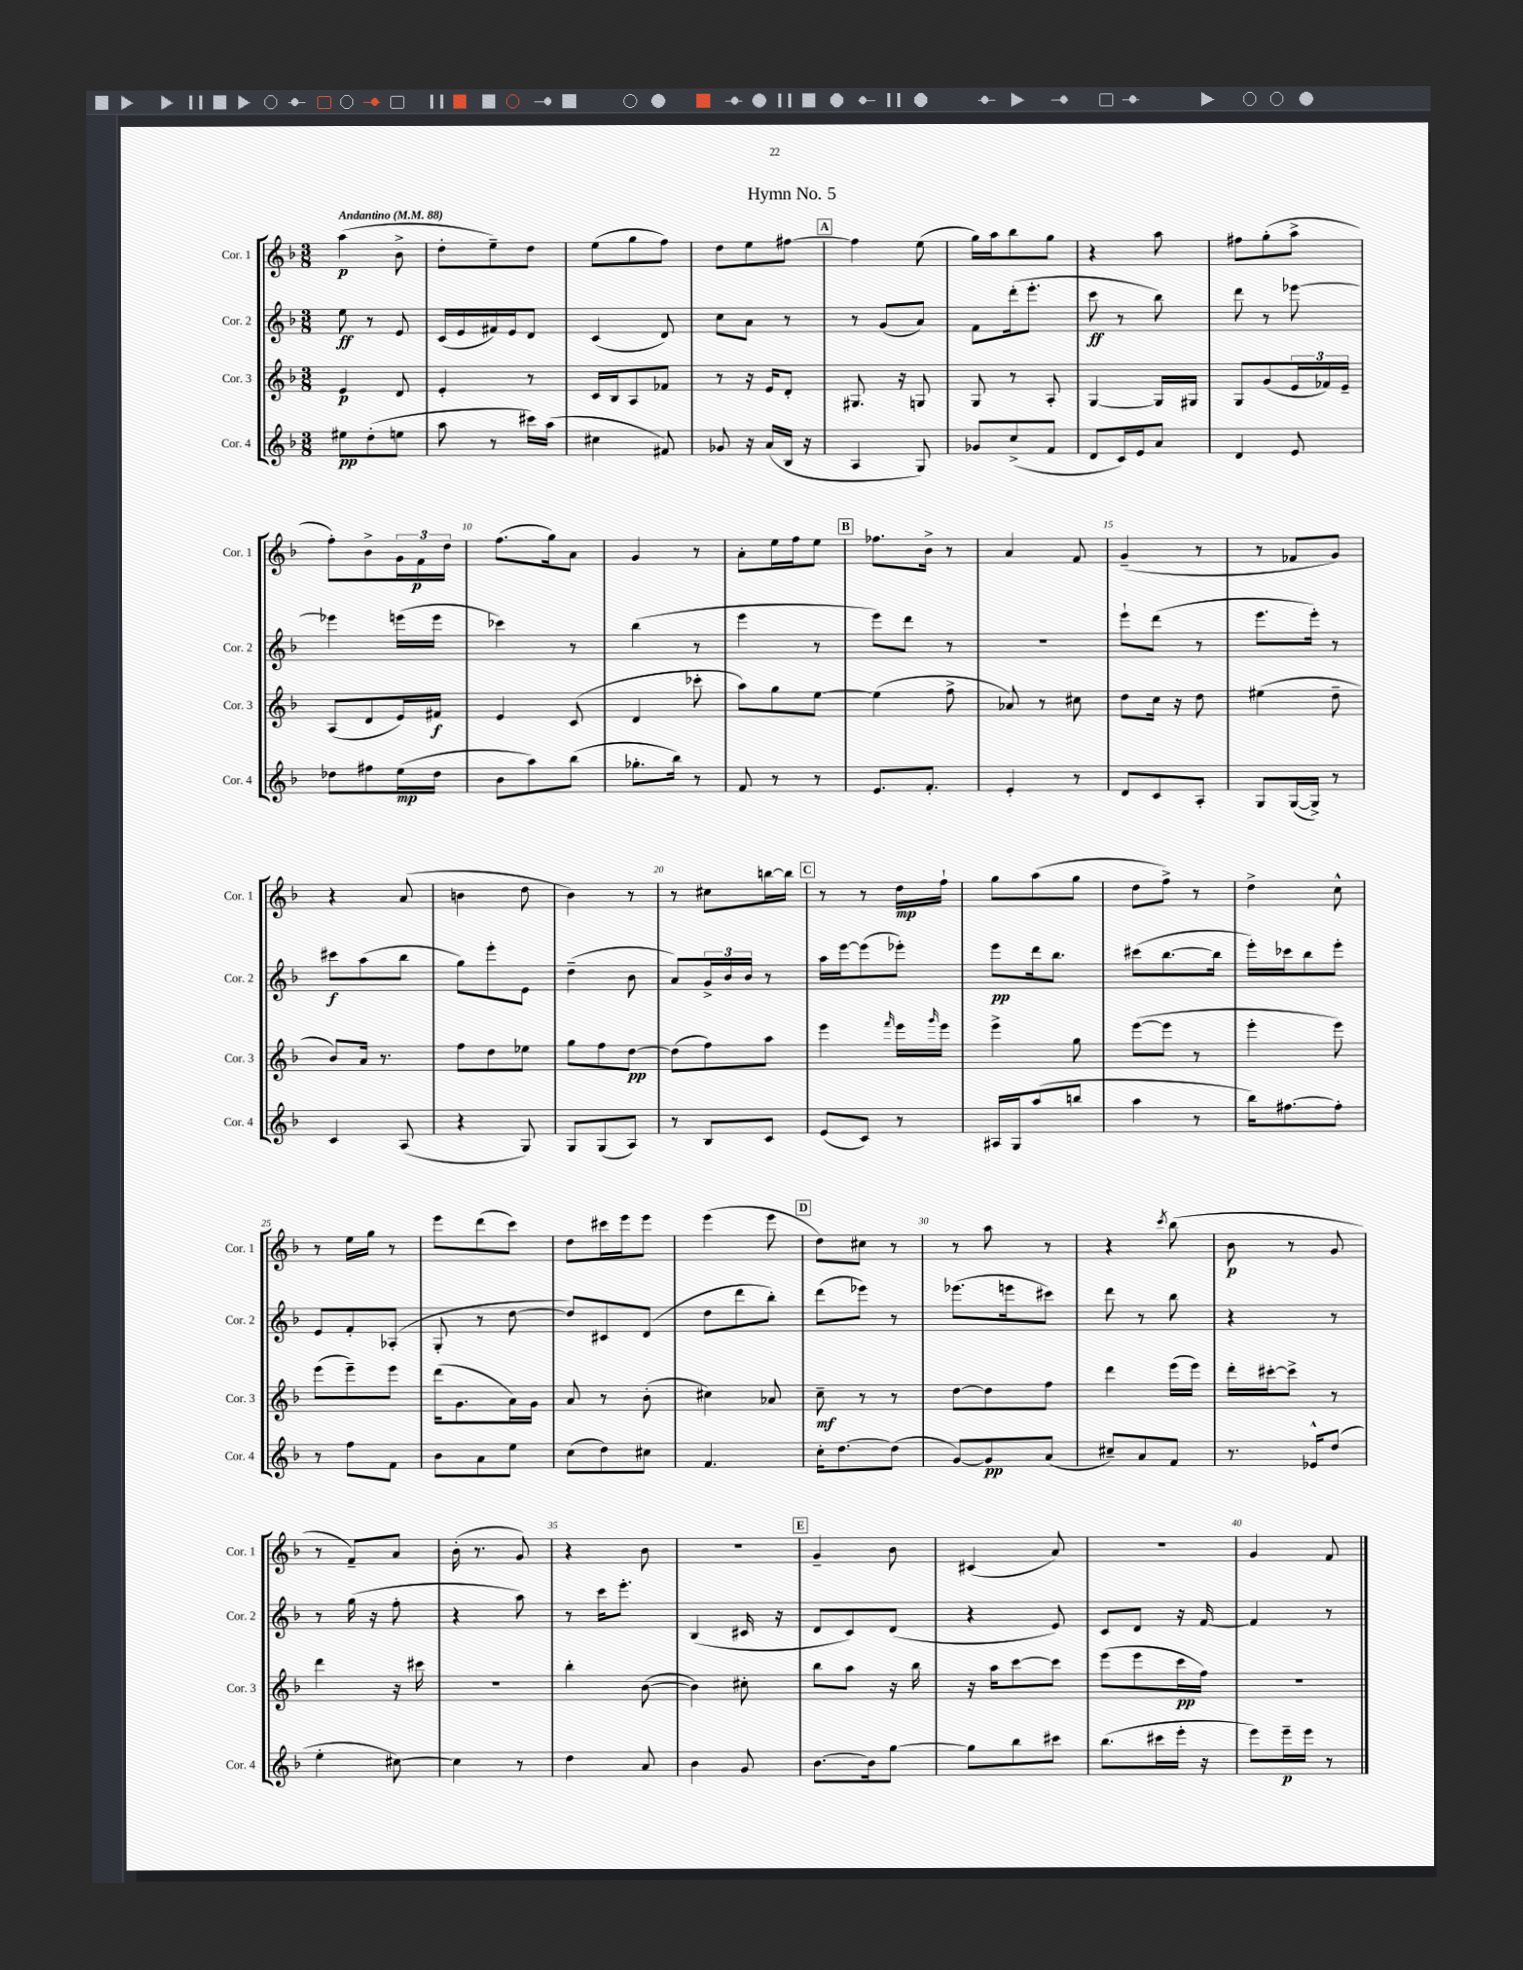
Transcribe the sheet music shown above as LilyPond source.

\header { title = "Hymn No. 5" }
<<
\new StaffGroup <<
\new Staff = "s0" \with { instrumentName = "Cor. 1" shortInstrumentName = "Cor. 1" } {
    \clef treble \key f \major \numericTimeSignature \time 3/8 \tempo "Andantino" 4 = 88
    a''4\p( bes'8-> |
    d''8-. e''8--) d''8 |
    e''8( g''8 f''8) |
    d''8 e''8 fis''8~ |
    \mark \markup { \box "A" } fis''4 e''8( |
    g''16) a''16 bes''8 g''8 |
    r4 a''8 |
    fis''8 g''8-.( a''8-> |
    f''8-.) bes'8-> \tuplet 3/2 { g'16 f'16\p d''16 } |
    f''8.( g''16) a'8 |
    g'4 r8 |
    a'8-. e''16 f''16 e''8 |
    \mark \markup { \box "B" } fes''8. bes'16-> r8 |
    a'4 f'8 |
    g'4--( r8 |
    r8 fes'8 g'8) |
    r4 a'8( |
    b'4 d''8 |
    bes'4) r8 |
    r8 cis''8 b''16~ b''16 |
    \mark \markup { \box "C" } r8 r8 d''16\mp f''16-! |
    g''8 a''8( g''8 |
    d''8 f''8->) r8 |
    d''4-> c''8-^ |
    r8 e''16 g''16 r8 |
    e'''8 d'''8( c'''8) |
    d''8 cis'''16 e'''16 e'''8 |
    e'''4( e'''8 |
    \mark \markup { \box "D" } d''8) cis''8 r8 |
    r8 a''8 r8 |
    r4 \acciaccatura { c'''8 } bes''8( |
    bes'8\p r8 g'8 |
    r8 f'8--) a'8 |
    bes'16-.( r8. g'8) |
    r4 bes'8 |
    R4. |
    \mark \markup { \box "E" } g'4-- bes'8 |
    cis'4( a'8) |
    R4. |
    g'4 f'8 \bar "|." |
}
\new Staff = "s1" \with { instrumentName = "Cor. 2" shortInstrumentName = "Cor. 2" } {
    \clef treble \key f \major \numericTimeSignature \time 3/8
    e''8\ff r8 e'8 |
    c'16( e'16 fis'16) e'16 d'8 |
    c'4( d'8) |
    c''8 a'8 r8 |
    \mark \markup { \box "A" } r8 g'8( a'8) |
    f'8 d'''16-.( e'''8.-. |
    c'''8\ff r8 bes''8) |
    d'''8 r8 ees'''8~ |
    ees'''4 e'''16( e'''16 |
    ces'''4) r8 |
    bes''4( r8 |
    e'''4 r8 |
    \mark \markup { \box "B" } e'''8) d'''8 r8 |
    R4. |
    e'''8-! d'''8( r8 |
    e'''8. e'''16-.) r8 |
    cis'''8\f a''8( bes''8 |
    g''8) e'''8-. e'8 |
    d''4--( bes'8 |
    a'8) \tuplet 3/2 { g'16-> bes'16 bes'16 } r8 |
    \mark \markup { \box "C" } a''16 e'''16~ e'''8( ees'''8-.) |
    e'''8\pp d'''16 bes''8. |
    cis'''8( bes''8.~ bes''16 |
    e'''16-.) ces'''16 bes''8 e'''8-. |
    e'8 f'8-. aes8-.( |
    g8-. r8 d''8~ |
    d''8) cis'8 d'8( |
    d''8 d'''8 bes''8-.) |
    \mark \markup { \box "D" } d'''8( ees'''8) r8 |
    ees'''8.( e'''16 cis'''8) |
    d'''8 r8 bes''8 |
    r4 r8 |
    r8 g''16( r16 f''8-. |
    r4 a''8) |
    r8 c'''16 e'''8.-. |
    bes4( cis'16 r16 |
    \mark \markup { \box "E" } d'8 c'8) d'8( |
    r4 e'8) |
    c'8 d'8 r16 f'16~ |
    f'4 r8 \bar "|." |
}
\new Staff = "s2" \with { instrumentName = "Cor. 3" shortInstrumentName = "Cor. 3" } {
    \clef treble \key f \major \numericTimeSignature \time 3/8
    e'4\p d'8 |
    e'4-. r8 |
    c'16 bes16 a8 fes'8 |
    r8 r16 e'16 d'8-. |
    \mark \markup { \box "A" } gis8. r16 g8 |
    g8 r8 a8-. |
    g4~ g16 gis16 |
    g8 g'8( \tuplet 3/2 { e'16 fes'16) e'16-- } |
    a8( d'8 e'16) fis'16\f |
    e'4 c'8( |
    d'4 ces'''8-. |
    a''8) g''8 e''8~ |
    \mark \markup { \box "B" } e''4( f''8-> |
    aes'8) r8 cis''8 |
    d''8 c''16 r16 d''8 |
    eis''4( d''8-- |
    bes'8) a'16 r8. |
    f''8 d''8 ees''8 |
    g''8 f''8 d''8~\pp |
    d''8( f''8) a''8 |
    \mark \markup { \box "C" } e'''4 \grace { f'''16 } e'''16 \grace { g'''16 } e'''16 |
    e'''4-> g''8 |
    e'''8~( e'''8 r8 |
    e'''4-. e'''8) |
    e'''8( e'''8--) e'''8 |
    d'''16( g'8. a'16) g'16 |
    a'8 r8 bes'8-.( |
    cis''4) aes'8 |
    \mark \markup { \box "D" } c''8--\mf r8 r8 |
    d''8~ d''8 f''8 |
    d'''4 e'''16( e'''16) |
    d'''16-. cis'''16~-. cis'''8-> r8 |
    d'''4 r16 cis'''16 |
    R4. |
    bes''4-. bes'8~( |
    bes'4) cis''8-. |
    \mark \markup { \box "E" } bes''8 a''8 r16 bes''16 |
    r16 a''16 c'''8~ c'''8 |
    e'''8( e'''8 c'''16\pp f''16) |
    R4. \bar "|." |
}
\new Staff = "s3" \with { instrumentName = "Cor. 4" shortInstrumentName = "Cor. 4" } {
    \clef treble \key f \major \numericTimeSignature \time 3/8
    eis''8\pp d''8-.( e''8 |
    a''8 r8 cis'''16) a''16( |
    cis''4 fis'8) |
    ges'8 r16 a'16( bes16 r16 |
    \mark \markup { \box "A" } a4 g8) |
    ges'8 c''8->( f'8 |
    d'8 c'16) e'16 a'8 |
    d'4 e'8 |
    des''8 fis''8 e''16\mp( des''16 |
    bes'8 a''8) bes''8( |
    ges''8.-. bes''16) r8 |
    f'8 r8 r8 |
    \mark \markup { \box "B" } e'8. f'8.-. |
    e'4-. r8 |
    d'8 c'8 a8-. |
    g8 g16~( g16->) r8 |
    c'4 a8( |
    r4 g8) |
    g8 g8( a8) |
    r8 bes8 c'8 |
    \mark \markup { \box "C" } e'8( c'8) r8 |
    ais16 g16 a''8( b''8 |
    a''4 r8 |
    bes''16) fis''8.~ fis''8-. |
    r8 f''8 f'8 |
    bes'8 a'8 e''8 |
    c''8( d''8) cis''8 |
    f'4. |
    \mark \markup { \box "D" } c''16-. d''8.~ d''8( |
    g'8~) g'8\pp a'8( |
    cis''8--) a'8 f'8 |
    r8. ees'16-^ d''8( |
    e''4-. cis''8~) |
    cis''4 r8 |
    d''4 a'8 |
    bes'4 g'8 |
    \mark \markup { \box "E" } bes'8.~ bes'16 g''8~ |
    g''8 bes''8 cis'''8 |
    bes''8.( cis'''16 e'''16-. r16 |
    e'''8) e'''16--\p e'''16 r8 \bar "|." |
}
>>
>>
\layout { \context { \Score \override BarNumber.break-visibility = ##(#f #t #t) barNumberVisibility = #(every-nth-bar-number-visible 5) } }
